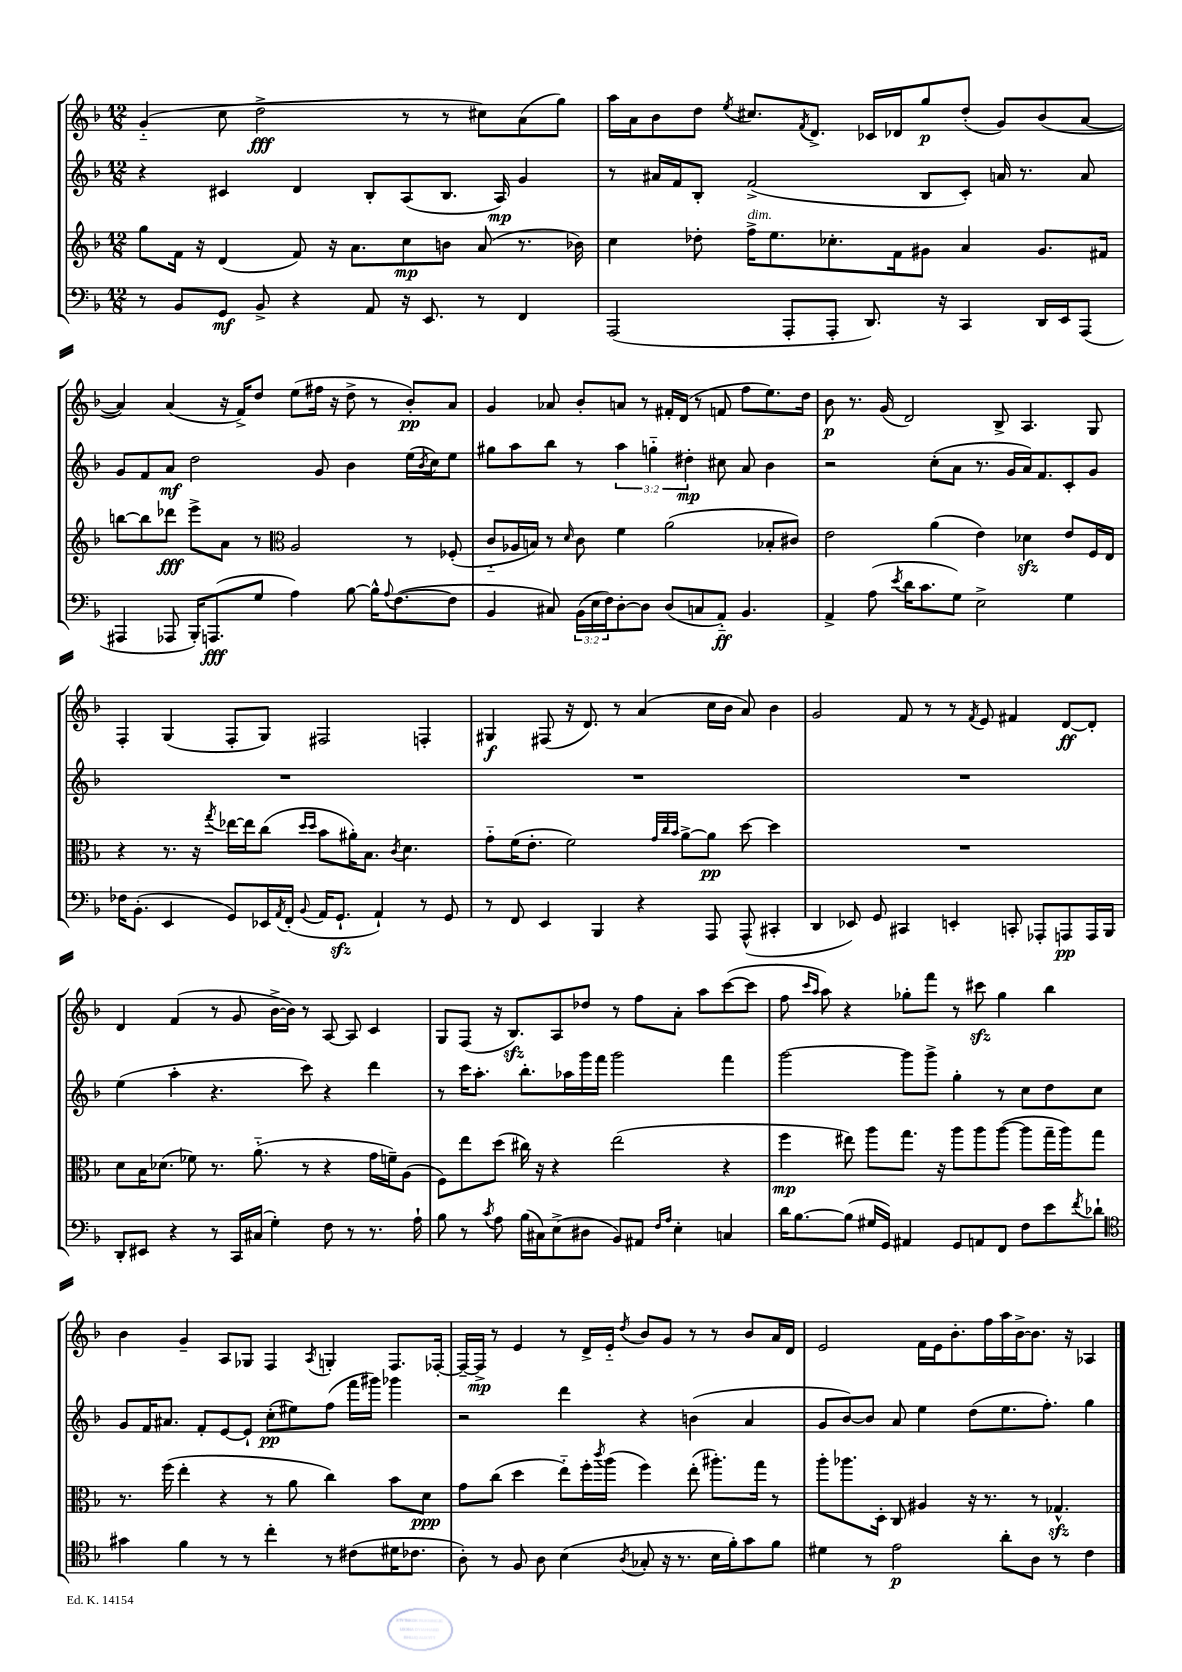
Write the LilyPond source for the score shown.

<<
\new StaffGroup <<
\new Staff = "s0" {
    \clef treble \key f \major \numericTimeSignature \time 12/8
    g'4-_( c''8 d''2->\fff r8 r8 cis''8) a'8( g''8) |
    a''16 a'16 bes'8 d''8 \acciaccatura { e''8 } cis''8. \acciaccatura { f'8 } d'8.-> ces'16 des'16 g''8\p d''8-.( g'8) bes'8( a'8~ |
    a'4) a'4( r16 f'16->) d''8 e''8( fis''16 r16 d''8-> r8 bes'8-.\pp) a'8 |
    g'4 aes'8 bes'8-. a'8 r8 fis'16-. d'16( r8 f'8 f''8 e''8.) d''16 |
    bes'8\p r8. g'16( d'2) bes8-> a4. g8 |
    f4-. g4( f8-. g8) fis2 f4-. |
    gis4\f fis8( r16 d'8.) r8 a'4( c''16 bes'16 a'8) bes'4 |
    g'2 f'8 r8 r8 \acciaccatura { f'8 } e'8 fis'4 d'8~\ff d'8-. |
    d'4 f'4( r8 g'8 bes'16~-> bes'16) r8 a8~ a8 c'4 |
    g8 f8( r16 bes8.\sfz) a8 des''8 r8 f''8 a'8-. a''8 c'''8~( c'''8 |
    f''8 \grace { c'''16 a''16 } a''8) r4 ges''8-. f'''8 r8 cis'''8\sfz ges''4 bes''4 |
    bes'4 g'4-- a8 ges8 f4 \acciaccatura { a8 } g4-. f8. fes16~-. |
    fes16~-- fes16->\mp r8 e'4 r8 d'16-> e'16-_ \acciaccatura { d''8 } bes'8 g'8 r8 r8 bes'8 a'16 d'16 |
    e'2 f'16 e'16 bes'8.-. f''16 a''16 bes'16~-> bes'8. r16 aes4 \bar "|." |
}
\new Staff = "s1" {
    \clef treble \key f \major \numericTimeSignature \time 12/8 \override Staff.TupletNumber.text = #tuplet-number::calc-fraction-text
    r4 cis'4 d'4 bes8-. a8( bes8. a16\mp) g'4 |
    r8 ais'16 f'16 bes8-. f'2->( bes8 c'8-.) a'16 r8. a'8 |
    g'8 f'8 a'8\mf d''2 g'8 bes'4 e''16( \acciaccatura { bes'8 } c''16) e''8 |
    gis''8 a''8 bes''8 r8 \tuplet 3/2 { a''4 g''4-_ dis''4-.\mp } cis''8 a'8 bes'4 |
    r2 c''8-.( a'8 r8. g'16 a'16) f'8. c'8-. g'8 |
    R1. |
    R1. |
    R1. |
    e''4( a''4-. r4. c'''8) r4 d'''4 |
    r8 c'''16 a''8.-. bes''8.-. aes''16 g'''16 f'''16 g'''2 f'''4 |
    g'''2~ g'''8 g'''8-> g''4-. r8 c''8 d''8 c''8 |
    g'8 f'16 ais'8. f'8-. e'8~ e'8-! c''8-.\pp( eis''8) f''8( f'''16 gis'''16) ges'''4 |
    r2 d'''4 r4 b'4( a'4 |
    g'8 bes'8~) bes'8 a'8 e''4 d''8( e''8. f''8.-.) g''4 \bar "|." |
}
\new Staff = "s2" {
    \clef treble \key f \major \numericTimeSignature \time 12/8
    g''8 f'16 r16 d'4( f'8) r16 a'8. c''8\mp b'8 a'8( r8. bes'16) |
    c''4 des''8-. f''16->^\markup { \italic "dim." } e''8. ces''8.-. f'16 gis'8 a'4 gis'8. fis'16 |
    b''8~ b''8 des'''8\fff e'''8-> a'8 r8 \clef alto a2 r8 fes8-.( |
    c'8-_ aes16 b16) r8 \grace { d'16 } c'8 f'4 a'2( bes8-. cis'8) |
    e'2 a'4( e'4) des'4\sfz e'8 f16 e16 |
    r4 r8. r16 \acciaccatura { g''8 } ees''16~ ees''16 c''8( \grace { d''16 d''16 } bes'8 ais'16-.) bes8. \acciaccatura { c'8 } d'4. |
    g'8-_ f'16( e'8.-. f'2) \grace { g'32 c''32 bes'32 } a'8~-> a'8\pp d''8~ d''4 |
    R1. |
    d'8 bes16 des'8.( fes'8) r8. a'8.-_( r8 r4 g'16 f'16--) a8( |
    f8) e''8 d''8( cis''16) r16 r4 e''2( r4 |
    f''4\mp eis''8) a''8 g''8. r16 a''8 a''8 a''8~( a''8 g''16-- a''16) g''8 |
    r8. f''16( e''4-. r4 r8 a'8 c''4) bes'8 d'8\ppp |
    g'8 c''8( d''4 e''8-_) f''16-. \acciaccatura { c'''8 } a''16( f''4) e''8-.( ais''8.-.) g''16 r8 |
    a''8-. aes''8. d16-. c8 ais4 r16 r8. r8 ges4.-^\sfz \bar "|." |
}
\new Staff = "s3" {
    \clef bass \key f \major \numericTimeSignature \time 12/8 \override Staff.TupletNumber.text = #tuplet-number::calc-fraction-text
    r8 bes,8 g,8\mf bes,8-> r4 a,8 r16 e,8. r8 f,4 |
    a,,2( a,,8-. a,,8-. d,8.) r16 c,4 d,16 e,16 a,,8( |
    ais,,4 aes,,8 bes,,16-.) a,,8.\fff( g8 a4) bes8~ bes16-^ \appoggiatura { a8 } f8.~( f8 |
    bes,4 cis8) \tuplet 3/2 { bes,16( e16 f16) } d8~-. d8 d8( c8 a,8-_\ff) bes,4. |
    a,4-> a8( \acciaccatura { e'8 } d'16 c'8. g8) e2-> g4 |
    fes16 bes,8.-.( e,4 g,8) ees,16 \acciaccatura { a,8 } f,16-.( \appoggiatura { bes,8 } a,16 g,8.-!\sfz a,4-!) r8 g,8 |
    r8 f,8 e,4 bes,,4 r4 a,,8 a,,8-^( cis,4-. |
    d,4 ees,8) g,8 cis,4 e,4-. c,8-. aes,,8-. a,,8\pp a,,16 bes,,16 |
    d,8-. eis,8 r4 r8 c,16 cis16( g4-.) f8 r8 r8. a16-! |
    bes8 r8 \acciaccatura { c'8 } a8 bes16( cis16) e8->( dis8 bes,8) ais,8 \grace { f16 a16 } e4-. c4 |
    d'16 bes8.~ bes8( gis16 g,16) ais,4 g,8 a,8 f,8 f8 e'8 \acciaccatura { f'8 } des'8-! |
    \clef tenor gis'4 f'4 r8 r8 c''4-. r8 cis'8( dis'16 ces'8. |
    a8-.) r8 f8 a8 bes4( \acciaccatura { a8 } ges8-. r16 r8. bes16 f'16-.) g'8 f'8 |
    dis'4 r8 e'2\p a'8-. a8 r8 c'4 \bar "|." |
}
>>
>>
\layout { \context { \Score \remove "Bar_number_engraver" } }
